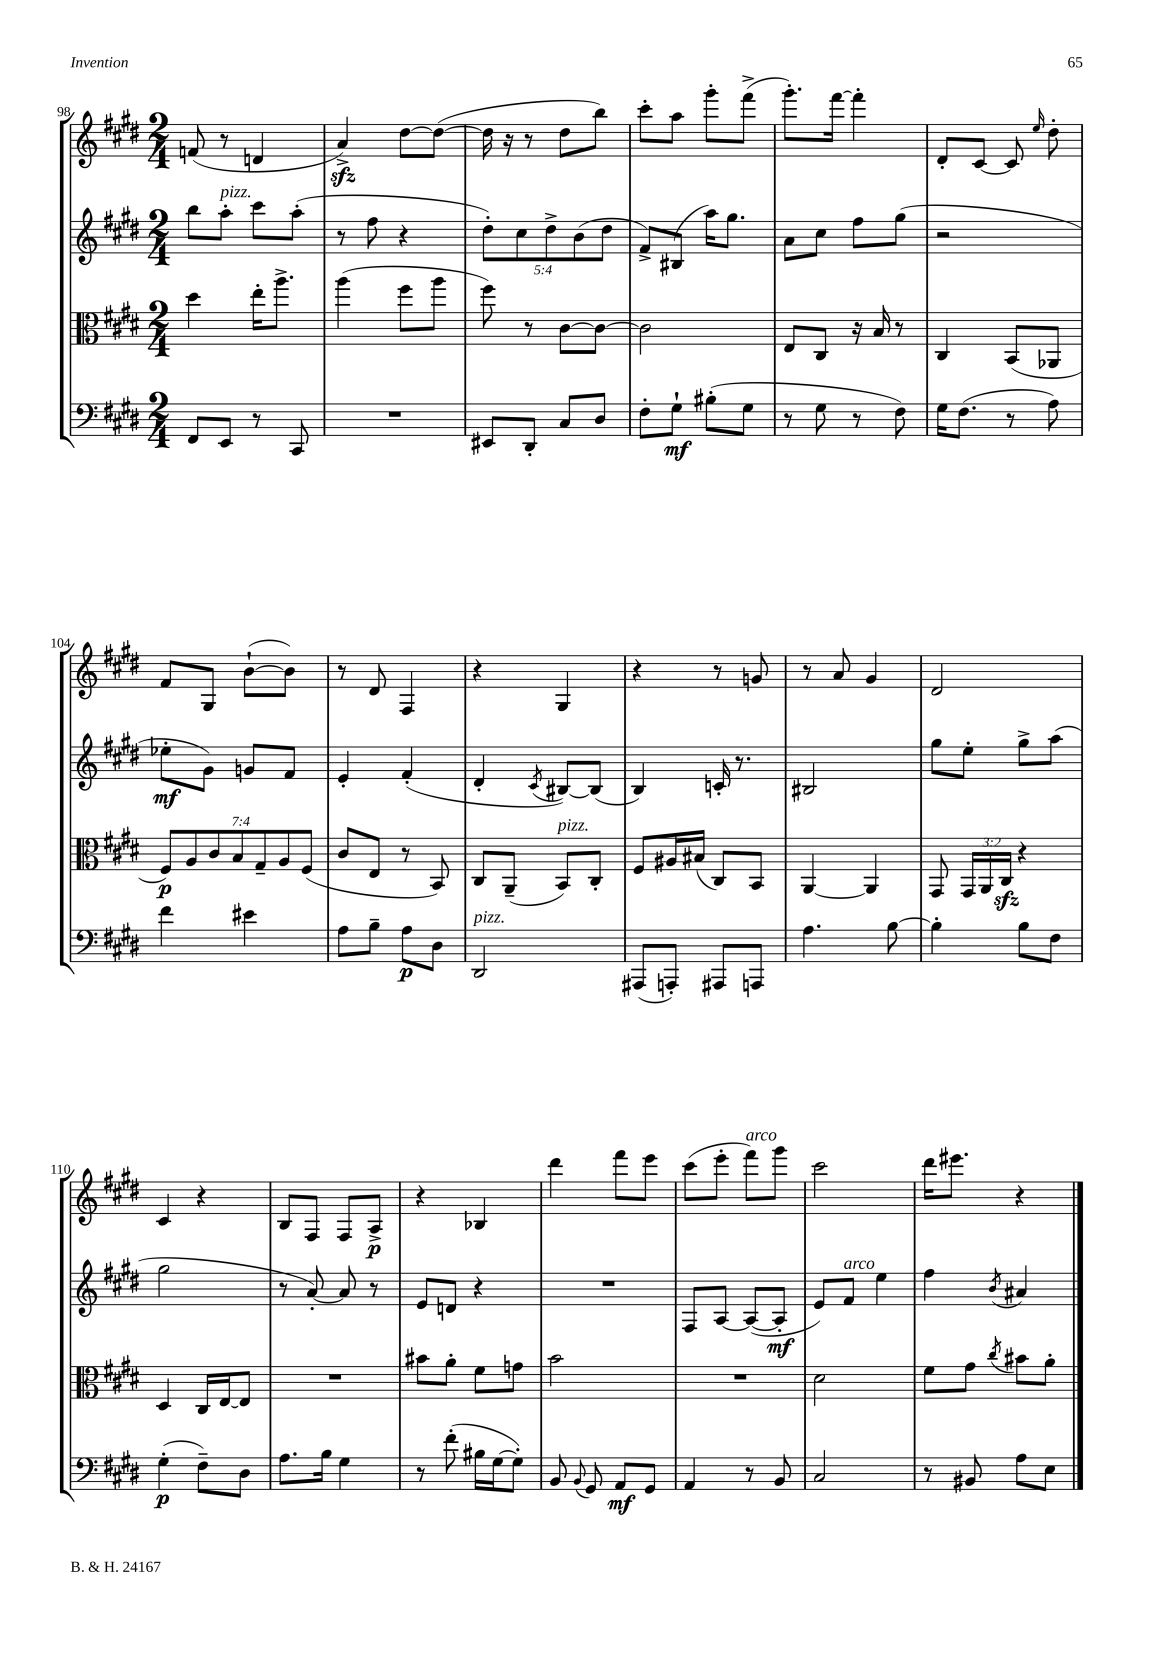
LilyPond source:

<<
\new StaffGroup <<
\new Staff = "s0" {
    \clef treble \key e \major \numericTimeSignature \time 2/4
    \autoBeamOff f'8( r8 d'4 |
    a'4->\sfz) dis''8[~ dis''8]~( |
    dis''16 r16 r8 dis''8[ b''8]) |
    cis'''8[-. a''8] gis'''8[-. fis'''8]->( |
    gis'''8.[-.) fis'''16]~ fis'''4-. |
    dis'8[-. cis'8]~ cis'8 \grace { e''16 } dis''8-. |
    fis'8[ gis8] b'8[~-!( b'8]) |
    r8 dis'8 fis4 |
    r4 gis4 |
    r4 r8 g'8 |
    r8 a'8 gis'4 |
    dis'2 |
    cis'4 r4 |
    b8[ fis8] fis8[ a8]->\p |
    r4 bes4 |
    dis'''4 fis'''8[ e'''8] |
    cis'''8[( e'''8]-. fis'''8[^\markup { \italic "arco" }) gis'''8] |
    cis'''2 |
    dis'''16[ eis'''8.] r4 \bar "|." |
}
\new Staff = "s1" {
    \clef treble \key e \major \numericTimeSignature \time 2/4 \override Staff.TupletNumber.text = #tuplet-number::calc-fraction-text
    \autoBeamOff b''8[ a''8]-.^\markup { \italic "pizz." } cis'''8[ a''8]-.( |
    r8 fis''8 r4 |
    \tuplet 5/4 { dis''8[-.) cis''8 dis''8-> b'8( dis''8] } |
    fis'8[->) bis8]( a''16[) gis''8.] |
    a'8[ cis''8] fis''8[ gis''8]( |
    r2 |
    ees''8[-.\mf gis'8]) g'8[ fis'8] |
    e'4-. fis'4-.( |
    dis'4-. \acciaccatura { cis'8 } bis8[~) bis8]( |
    b4) c'16-. r8. |
    bis2 |
    gis''8[ e''8]-. gis''8[-> a''8]( |
    gis''2 |
    r8 a'8~-.) a'8 r8 |
    e'8[ d'8] r4 |
    R2 |
    fis8[ a8]~ a8[~( a8]-.\mf |
    e'8[) fis'8]^\markup { \italic "arco" } e''4 |
    fis''4 \acciaccatura { b'8 } ais'4 \bar "|." |
}
\new Staff = "s2" {
    \clef alto \key e \major \numericTimeSignature \time 2/4 \override Staff.TupletNumber.text = #tuplet-number::calc-fraction-text
    \autoBeamOff dis''4 e''16[-. a''8.]-> |
    a''4( fis''8[ a''8] |
    fis''8) r8 cis'8[~ cis'8]~ |
    cis'2 |
    e8[ cis8] r16 b16 r8 |
    cis4 b,8[( aes,8] |
    \tuplet 7/4 { fis8[\p) a8 cis'8 b8 gis8-- a8 fis8]( } |
    cis'8[ e8] r8 b,8) |
    cis8[ a,8]--( b,8[^\markup { \italic "pizz." }) cis8]-. |
    fis8[ ais16 bis16]( cis8[) b,8] |
    a,4~ a,4 |
    gis,8 \tuplet 3/2 { gis,16[ a,16 cis16]\sfz } r4 |
    dis4 cis16[ e16~ e8] |
    R2 |
    bis'8[ a'8]-. fis'8[ g'8] |
    b'2 |
    R2 |
    dis'2 |
    fis'8[ gis'8] \acciaccatura { cis''8 } bis'8[ a'8]-. \bar "|." |
}
\new Staff = "s3" {
    \clef bass \key e \major \numericTimeSignature \time 2/4
    \autoBeamOff fis,8[ e,8] r8 cis,8 |
    R2 |
    eis,8[ dis,8]-. cis8[ dis8] |
    fis8[-. gis8]-!\mf bis8[-.( gis8] |
    r8 gis8 r8 fis8) |
    gis16[ fis8.]( r8 a8) |
    fis'4 eis'4 |
    a8[ b8]-- a8[\p dis8] |
    dis,2^\markup { \italic "pizz." } |
    ais,,8[( a,,8]-.) ais,,8[ a,,8] |
    a4. b8~ |
    b4-. b8[ fis8] |
    gis4-.\p( fis8[--) dis8] |
    a8.[ b16] gis4 |
    r8 fis'8-.( bis16[ gis16~ gis8]-.) |
    b,8 \appoggiatura { b,8 } gis,8 a,8[\mf gis,8] |
    a,4 r8 b,8 |
    cis2 |
    r8 bis,8 a8[ e8] \bar "|." |
}
>>
>>
\layout { \context { \Score currentBarNumber = #98 } }
